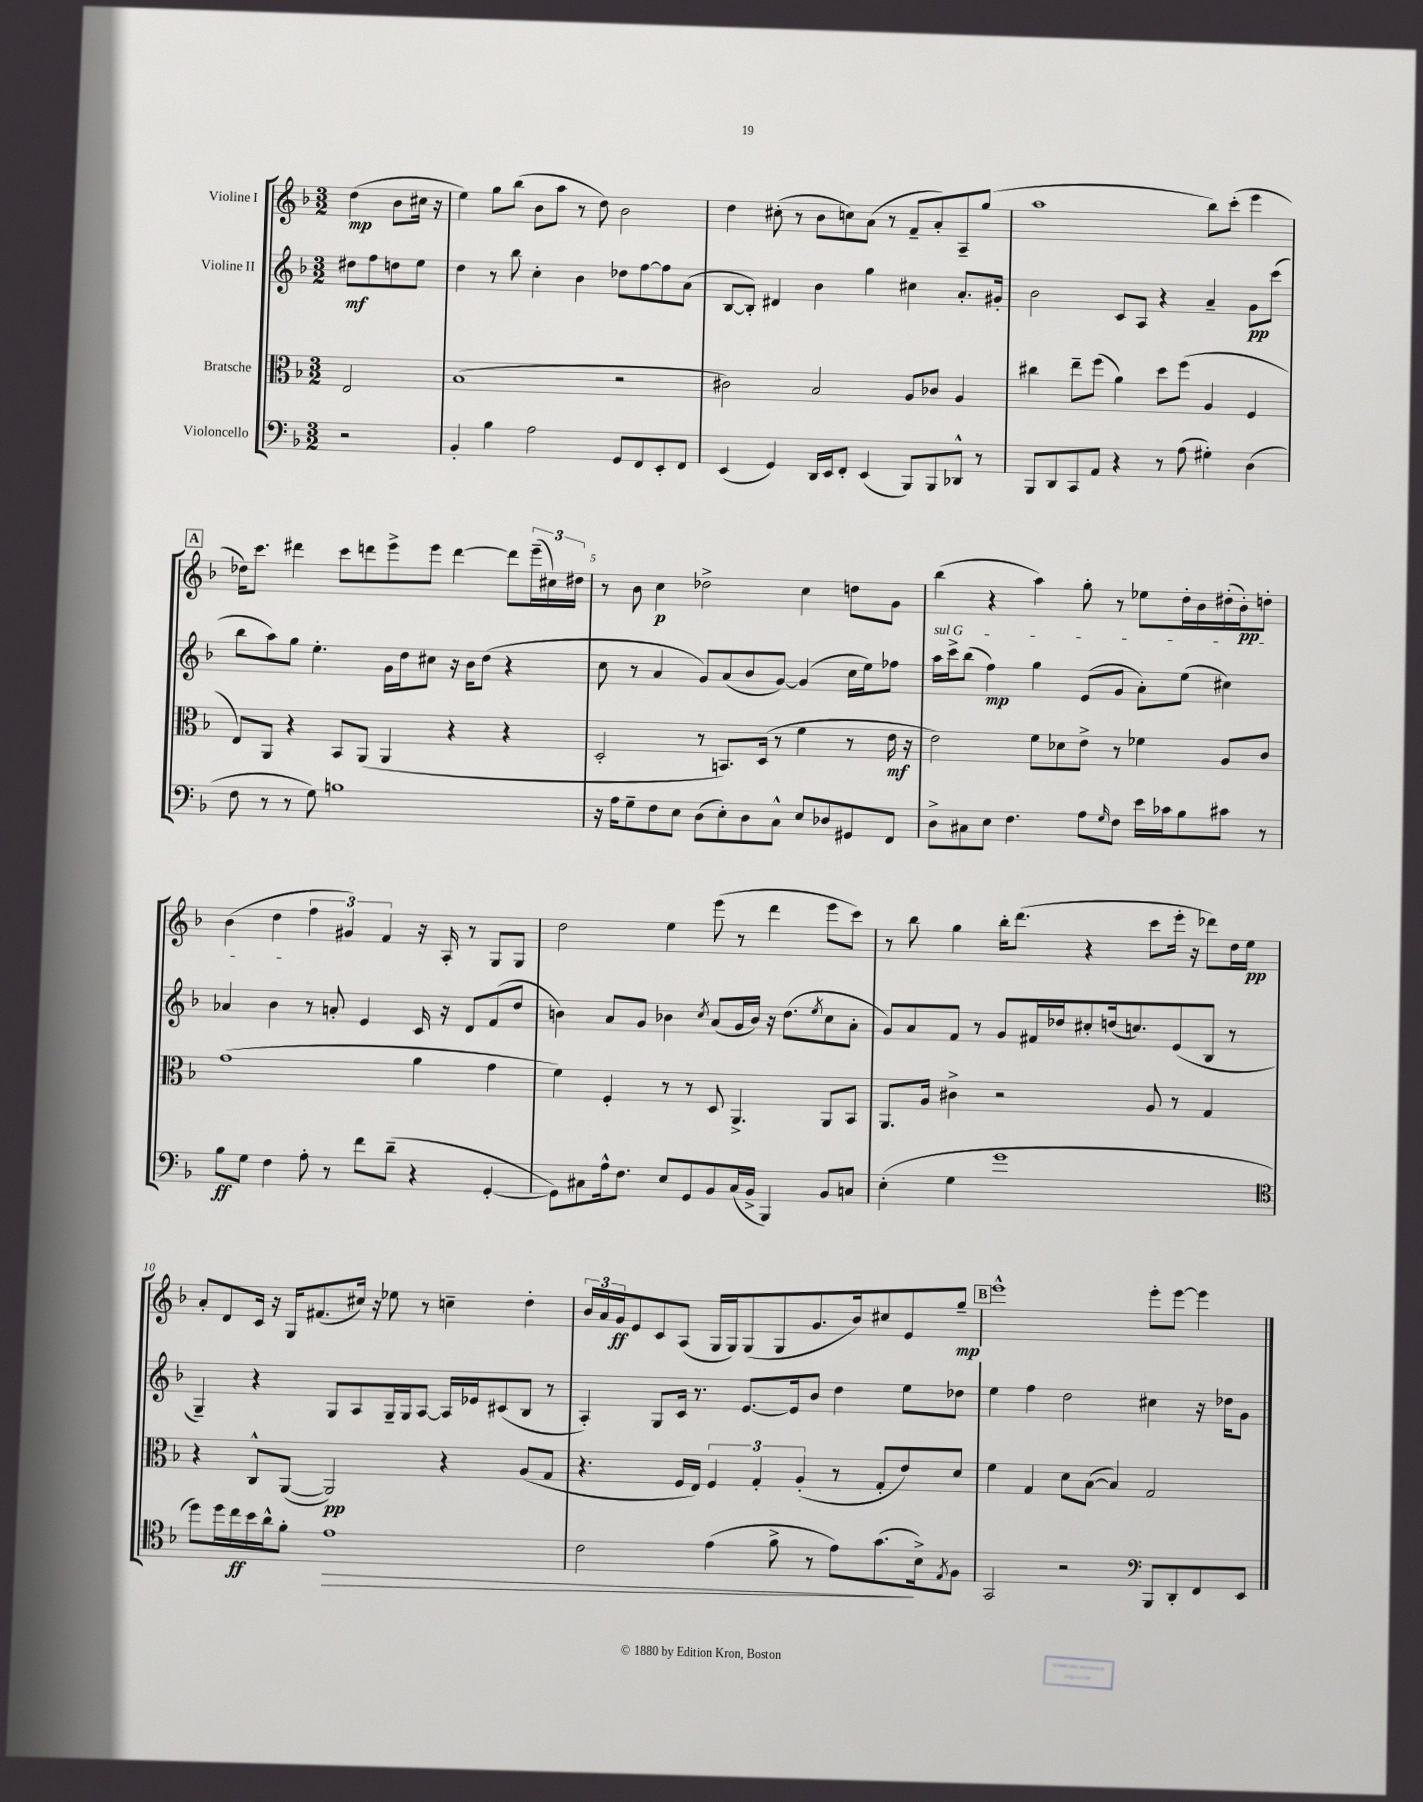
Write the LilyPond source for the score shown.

<<
\new StaffGroup <<
\new Staff = "s0" \with { instrumentName = "Violine I" } {
    \clef treble \key f \major \numericTimeSignature \time 3/2 \partial 2
    d''4\mp( bes'8 cis''16 r16 |
    e''4) g''8 bes''8( bes'8 a''8 r8 d''8) bes'2 |
    d''4 cis''8-.( r8 bes'8 c''8) a'8( r8 f'8-- a'8-.) a8-- g''8( |
    a''1 bes''8) c'''8-.( e'''4 |
    \mark \markup { \box "A" } des''16) c'''8. dis'''4 c'''8 d'''8 e'''8-> e'''8 d'''4~ d'''8 \tuplet 3/2 { e'''16--( cis''16) dis''16 } |
    r8 bes'8 c''4\p des''2-> c''4 d''8 g'8 |
    bes''4( r4 a''4) g''8-. r8 ees''8 d''16-. bes'16 dis''16-.( bes'16-.\pp) d''8-. |
    bes'4( d''4 \tuplet 3/2 { f''4 gis'4) f'4 } r16 a16-. r8 g8 g8 |
    d''2 e''4 e'''8( r8 d'''4 e'''8 c'''8) |
    r8 bes''8 g''4 bes''16-. d'''8.( r4 c'''8 e'''16-. r16 des'''8) d''16 e''16\pp |
    a'8-. d'8 c'16 r16 g16 fis'8.( cis''16) r16 ees''8 r8 c''4-- d''4-. |
    \tuplet 3/2 { bes'16 a'16 g'16\ff } e'8 c'8 a8( g16 g16) g8( g8 g'8. bes'16) cis''8 e'8 g''8--\mp |
    \mark \markup { \box "B" } e'''1-^ e'''8-. e'''8~ e'''4 \bar "|." |
}
\new Staff = "s1" \with { instrumentName = "Violine II" } {
    \clef treble \key f \major \numericTimeSignature \time 3/2 \partial 2
    dis''8\mf f''8 d''8 e''8 |
    d''4 r8 bes''8 c''4-. bes'4 des''8 f''8~ f''8 a'8( |
    bes8~ bes8-.) dis'4 bes'4 g''4 cis''4 a'8.-. gis'16-. |
    bes'2 c'8 a8 r4 a'4-- g'8\pp c'''8( |
    \mark \markup { \box "A" } bes''8 a''8) g''8 e''4.-. g'16 d''16 cis''8 r16 bes'16 d''8( r4 |
    c''8 r8 a'4 g'8) a'8( bes'8 g'8~) g'4( c''16 e''16) fes''8 |
    \once \override TextSpanner.bound-details.left.text = \markup { \italic "sul G" } a''16\startTextSpan c'''16-> bes''8( f''4\mp) g''4 e'8( g'8 a'8-.) e''8( cis''4) |
    aes'4 bes'4\stopTextSpan r8 a'8-. e'4 c'16 r16 d'8 f'8( d''8 |
    b'4) a'8 g'8 bes'4 \acciaccatura { c''8 } a'8( g'16 bes'16) r16 d''8.( \acciaccatura { e''8 } c''8 a'8-. |
    g'8) a'8 f'8 r8 g'8 fis'16 des''16 cis''8-. d''16( c''8.) e'8( bes8 r8 |
    g4--) r4 g8 a8 g16-- g16 a8~ a16 ees'16 cis'8( bes8 r8 |
    a4-.) g8 c'16 r8. e'8.~ e'16 bes'8 d''4 e''8 des''8 |
    \mark \markup { \box "B" } e''4 f''4 d''2 cis''4 r16 des''16 g'8 \bar "|." |
}
\new Staff = "s2" \with { instrumentName = "Bratsche" } {
    \clef alto \key f \major \numericTimeSignature \time 3/2 \partial 2
    e2 |
    bes1( r2 |
    cis'2) bes2 a8 ces'8 a4 |
    cis''4 e''8-- f''8( a'4) d''8 f''8( a4 f4 |
    \mark \markup { \box "A" } e8) a,8 r4 bes,8 a,8( a,4 r4 r4 |
    d2-. r8 b,8.) d16( r8 f'4 r8 e'16\mf r16 |
    e'2) f'8 des'8 e'8-> r8 fes'4 a8 c'8 |
    g'1( a'4 g'4 |
    f'4) f4-. r8 r8 d8 a,4.-> a,8 bes,8 |
    a,8. a16 cis'4-> r2 a8 r8 g4 |
    r4 c8-^ a,8~( a,2\pp) r4 a8( g8 |
    r4. f16 e16) \tuplet 3/2 { f4 g4-. a4-.( } r8 g8-. e'8) d'8 |
    \mark \markup { \box "B" } f'4 g4 d'8 bes8~( bes4) g2 \bar "|." |
}
\new Staff = "s3" \with { instrumentName = "Violoncello" } {
    \clef bass \key f \major \numericTimeSignature \time 3/2 \partial 2
    r2 |
    bes,4-. bes4 a2 g,8 f,8 e,8-. f,8 |
    e,4( g,4) d,16 e,16 f,8-. e,4( bes,,8) bes,,8 des,8-^ r8 |
    bes,,8 d,8 c,8 a,8 r4 r8 a8( gis4-.) d4( |
    \mark \markup { \box "A" } f8 r8 r8 g8) b1 |
    r16 a16 g8-- f8 e8 d8( e8-.) d8 c8-^ e8 des8 gis,8 f,8 |
    d8-> cis8 e8 f4. a8 \grace { g16 } f8 e'16 ces'16 bes8 cis'8 r8 |
    bes8\ff g8 f4 a8-. r8 f'8 d'8--( r4 g,4~-. |
    g,8) cis8 a16-^ f8. e8 g,8 bes,8 cis16( bes,16-> bes,,4) bes,8 c8 |
    e4-.( g4 g'1 |
    \clef tenor d''8) d''16 c''16\ff bes'16 a'16-^ f'8-. e'1\> |
    c'2 e'4( f'8-> r8 e'8) g'8.\!( bes16->) \acciaccatura { e8 } f8 |
    \mark \markup { \box "B" } g,2 r2 \clef bass bes,,8 d,8-. f,8 e,8 \bar "|." |
}
>>
>>
\layout { \context { \Score \override BarNumber.break-visibility = ##(#f #t #t) barNumberVisibility = #(every-nth-bar-number-visible 5) } }
